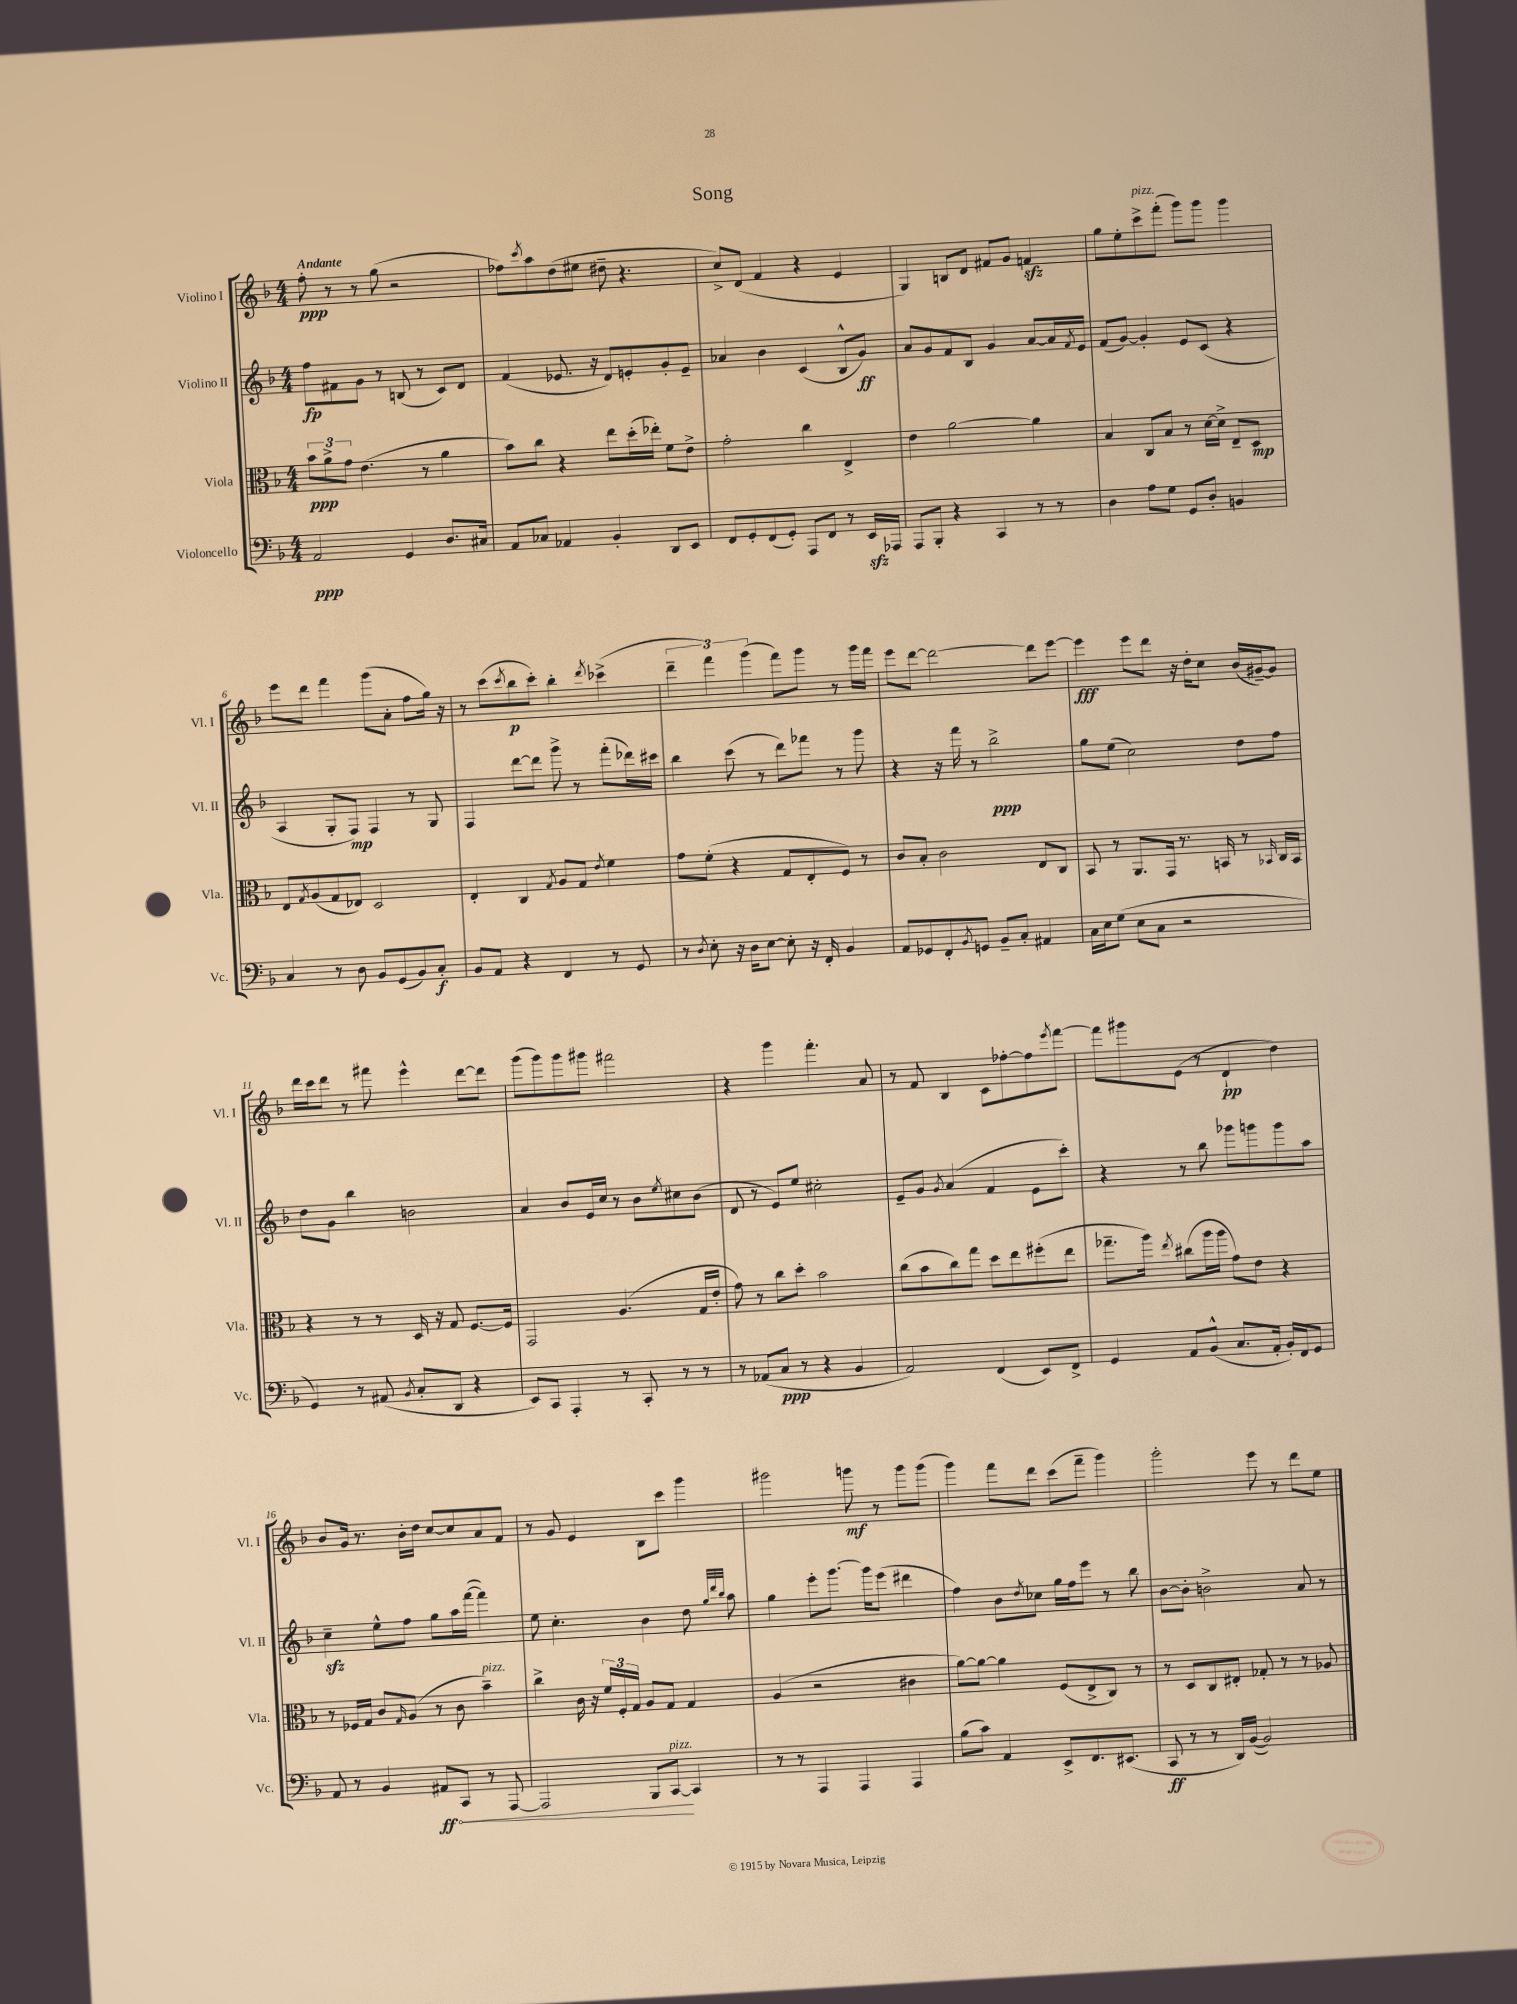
\header { title = "Song" }
<<
\new StaffGroup <<
\new Staff = "s0" \with { instrumentName = "Violino I" shortInstrumentName = "Vl. I" } {
    \clef treble \key f \major \numericTimeSignature \time 4/4 \tempo "Andante"
    f''8-.\ppp r8 r8 g''8( r2 |
    fes''8) \acciaccatura { c'''8 } a''8 d''8( eis''8 dis''8-- r4. |
    c''8->) d'8( f'4 r4 e'4 |
    g4) b8 d'8 fis'8 g'8 f'4\sfz |
    g''8 e''8-. c'''8->^\markup { \italic "pizz." } f'''8-.( g'''8) g'''8 g'''4 |
    e'''8 d'''8 f'''4 g'''8( a'8-. f''8 g''16) r16 |
    r8 c'''8( \acciaccatura { c'''8 } bes''8\p c'''8-.) bes''4-. \acciaccatura { d'''8 } ces'''4->( |
    \tuplet 3/2 { d'''4-- f'''4) g'''4( } f'''8) g'''8 r8 g'''16 f'''16 |
    e'''8 d'''8~ d'''2~ d'''8 e'''8~ |
    e'''4\fff e'''8 d'''8 r16 d''16-. c''8 bes'16( gis'16~--) gis'8 |
    d'''16 c'''16 d'''8 r8 fis'''8 e'''4-^ d'''8~ d'''8 |
    g'''8( g'''8) g'''8 gis'''8 fis'''2 |
    r4 g'''4 f'''4.-. a'8 |
    r8 f'8 bes4 c'8 fes''8~-. fes''8 \acciaccatura { e'''8 } f'''8~ |
    f'''8 gis'''8 e'8( r8 d'4-!\pp d''4) |
    bes'8 g'16 r8. bes'16-. d''16 c''8~ c''8 a'8 f'8 |
    r8 g'8 e'4 bes8 c'''8 g'''4 |
    gis'''2 g'''8\mf r8 g'''8 g'''8( |
    g'''4) f'''8 d'''8 c'''8( f'''8-- g'''4) |
    g'''2-. e'''8 r8 d'''8 e''8 \bar "|." |
}
\new Staff = "s1" \with { instrumentName = "Violino II" shortInstrumentName = "Vl. II" } {
    \clef treble \key f \major \numericTimeSignature \time 4/4
    f''8\fp fis'8 g'8 r8 b8( r8 c'8) d'8 |
    f'4( ees'8. r16 d'8) e'8-. g'8-. e'8-- |
    aes'4 bes'4 c'4( bes8-^ g'8\ff) |
    a'8 g'8 f'8 bes8 g'4 a'8~ a'16 \acciaccatura { f'8 } e'16 |
    f'8( g'8~) g'4-. e'8 c'8( r4 |
    a4 g8-. f8\mp) f4 r8 g8 |
    f4 d'''8~ d'''8 g'''8-> r8 f'''8-.( des'''16) cis'''16 |
    bes''4 c'''8( r8 d'''8) fes'''8 r8 g'''8 |
    r4 r16 f'''16 r8 bes''2->\ppp |
    g''8 e''8( c''2) d''8 f''8 |
    d''8 g'8 bes''4 b'2 |
    a'4 bes'8 e'16 c''16 r8 bes'8 \acciaccatura { e''8 } cis''8 bes'8( |
    d'8 r8 e'8) e''8 cis''2-. |
    e'8-- g'8 \acciaccatura { g'8 } a'4( f'4 e'8 c'''8-.) |
    r4 r8 bes''8 ges'''8 g'''8 g'''8 a''8 |
    c''4--\sfz e''8-^ f''8 g''8 a''16 f'''16~( f'''4) |
    e''8 c''4.-. bes'4 d''8 \grace { g''32 d'''32 bes''32 } a''8 |
    g''4 e'''8-. g'''8.~ g'''16 e'''8( dis'''4 |
    f''4) bes'8 \acciaccatura { d''8 } ces''8 g''16 f''16 e'''8 r8 bes''8 |
    bes'8~ bes'8-. b'2-> a'8 r8 \bar "|." |
}
\new Staff = "s2" \with { instrumentName = "Viola" shortInstrumentName = "Vla." } {
    \clef alto \key f \major \numericTimeSignature \time 4/4
    \tuplet 3/2 { bes'8\ppp a'8-> g'8 } e'4.( r8 a'4 |
    bes'8) c''8 r4 e''8 d''16-.( ees''16-.) f'8 e'8-> |
    g'2-. c''4 e4-> |
    e'4 a'2~ a'4 |
    bes4 c8 bes8 r8 d'16~ d'16-> e8-- d8\mp |
    e8 \acciaccatura { g8 } a8( g8 ees8) d2 |
    e4-. c4 \acciaccatura { g8 } a8 g8 \acciaccatura { e'8 } f'4 |
    g'8 f'8-.( r4 g8 e8-. f8) r8 |
    c'8 bes8-. c'2 e8 c8 |
    bes,8 r8 a,8. g,16 r8. b,16 r8 \grace { bes,16 } c16 bes,16 |
    r4 r8 r8 d16 r16 g8 f8.~ f16 |
    g,2 a4.( g16 e'16-. |
    g'8) r8 c''8 d''8-. bes'2 |
    c''8( bes'8 c''8) g''8 d''8 e''8 fis''8-.( e''8 |
    ges''8.-- a''16) \acciaccatura { e''8 } cis''8( a''16 a''16 g'8) e'8 r4 |
    r8 fes16 g16 c'8 \grace { g16 } a8( r8 c'8 bes'4--^\markup { \italic "pizz." }) |
    c''4-> c'16 r16 \tuplet 3/2 { f'16 f16-. g16 } a8 g8 g4 |
    a4( r2 cis'4 |
    a'8~) a'8~ a'4 f8( e8-> c8) r8 |
    r8 d8 c8 eis8-. ges8-. r8 r8 aes8 \bar "|." |
}
\new Staff = "s3" \with { instrumentName = "Violoncello" shortInstrumentName = "Vc." } {
    \clef bass \key f \major \numericTimeSignature \time 4/4
    a,2\ppp g,4 d8. cis16 |
    a,8 ces8 aes,4 bes,4-. d,8 e,8 |
    f,8 g,8-. f,8( g,8-.) a,,8 f,8 r8 e,16\sfz aes,,16 |
    a,,8 bes,,8-. r4 c,4 r8 r8 |
    d4 a8 g8 g,8 d8-. b,4 |
    c4 r8 d8 bes,8 g,8( bes,8) c8-.\f |
    bes,8 a,8 r4 f,4 r8 g,8 |
    r8 \acciaccatura { d8 } e8-. r16 d16 e8~ e8-. r16 f,16-. bes,4 |
    a,8 ges,8 f,8-. \acciaccatura { bes,8 } g,8 bes,8-- c8-. ais,4 |
    c16 e16 g8( e8 c8 r2 |
    g,4) r8 ais,8( \acciaccatura { bes,8 } c8-. d,8 r4 |
    e,8) c,8 a,,4-. r8 c,8-. r8 r8 |
    r8 aes,8( c8\ppp r8 r4 bes,4 |
    a,2) f,4( e,8) f,8-> |
    g,4 a,8 bes,8-^( c8. a,16-. bes,16-.) f,16 g,8 |
    a,8 r8 bes,4 \once \override Hairpin.circled-tip = ##t ais,8\ff\< c,8 r8 a,,8~ |
    a,,2 bes,,8 c,8~\!^\markup { \italic "pizz." } c,4 |
    r8 r8 a,,4 a,,4 a,,4 |
    bes8( c'8) a,4 e,8-> f,8. eis,8.( |
    c,8\ff r8 r8 d,16) bes,16~( bes,2) \bar "|." |
}
>>
>>
